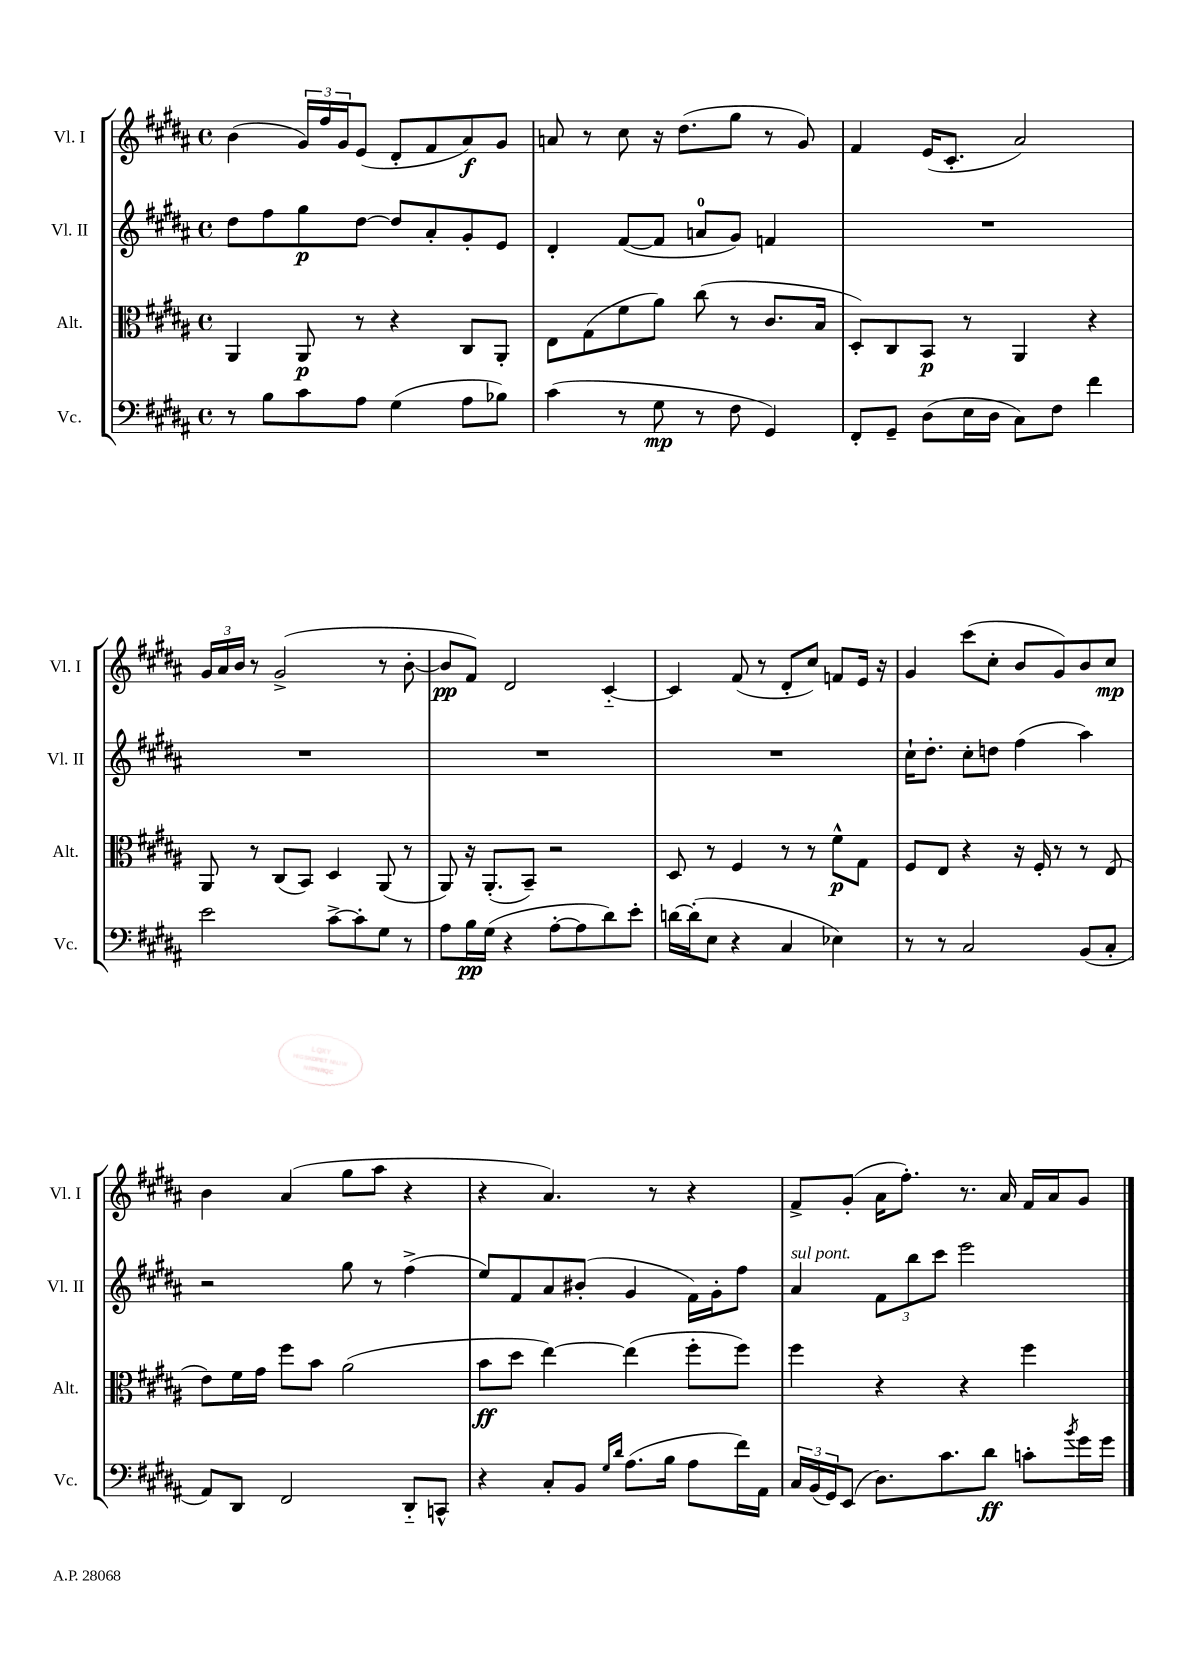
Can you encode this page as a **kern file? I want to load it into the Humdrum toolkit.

**kern	**dynam	**kern	**dynam	**kern	**dynam	**kern	**dynam
*part4	*part4	*part3	*part3	*part2	*part2	*part1	*part1
*staff4	*staff4	*staff3	*staff3	*staff2	*staff2	*staff1	*staff1
*I"Vc.	*	*I"Alt.	*	*I"Vl. II	*	*I"Vl. I	*
*I'Vc.	*	*I'Alt.	*	*I'Vl. II	*	*I'Vl. I	*
*clefF4	*	*clefC3	*	*clefG2	*	*clefG2	*
*k[f#c#g#d#a#]	*	*k[f#c#g#d#a#]	*	*k[f#c#g#d#a#]	*	*k[f#c#g#d#a#]	*
*M4/4	*	*M4/4	*	*M4/4	*	*M4/4	*
*met(c)	*	*met(c)	*	*met(c)	*	*met(c)	*
=37	=37	=37	=37	=37	=37	=37	=37
8r	.	4AA#/	.	8dd#\L	.	(4b\	.
8B\L	.	.	.	8ff#\	.	.	.
8c#\	.	8AA#/	p	8gg#\	p	24g#/LL)	.
.	.	.	.	.	.	24ff#/	.
.	.	.	.	.	.	24g#/J	.
8A#\J	.	8r	.	[8dd#\J	.	(8e/J	.
(4G#\	.	4r	.	8dd#/L]	.	8d#'/L	.
.	.	.	.	8a#'/	.	8f#/	.
8A#\L	.	8C#/L	.	8g#'/	.	8a#/)	f
8B-X\J)	.	8AA#'/J	.	8e/J	.	8g#/J	.
=38	=38	=38	=38	=38	=38	=38	=38
(4c#\	.	8E\L	.	4d#'/	.	8an/	.
.	.	(8G#\	.	.	.	8r	.
8r	.	8f#\	.	([8f#/L	.	8cc#\	.
8G#\	mp	8a#\J)	.	8f#/J]	.	16r	.
.	.	.	.	.	.	(8.dd#\L	.
8r	.	(8cc#\	.	8an/L	.	.	.
8F#\	.	8r	.	8g#/J)	.	8gg#\J	.
4GG#/)	.	8.c#/L	.	4fn/	.	8r	.
.	.	.	.	.	.	8g#/)	.
.	.	16B/Jk	.	.	.	.	.
=39	=39	=39	=39	=39	=39	=39	=39
8FF#'/L	.	8D#'/L)	.	1r	.	4f#/	.
8GG#~/J	.	8C#/	.	.	.	.	.
(8D#\L	.	8BB/J	p	.	.	(16e/KL	.
.	.	.	.	.	.	8.c#'/J	.
16E\L	.	8r	.	.	.	.	.
16D#\JJ	.	.	.	.	.	.	.
8C#\L)	.	4AA#/	.	.	.	2a#/)	.
8F#\J	.	.	.	.	.	.	.
4f#\	.	4r	.	.	.	.	.
!!LO:LB:g=z
=40	=40	=40	=40	=40	=40	=40	=40
2e\	.	8AA#/	.	1r	.	24g#/LL	.
.	.	.	.	.	.	24a#/	.
.	.	.	.	.	.	24b/JJ	.
.	.	8r	.	.	.	8r	.
.	.	(8C#/L	.	.	.	(2g#^/	.
.	.	8BB/J)	.	.	.	.	.
[8c#^\L	.	4D#/	.	.	.	.	.
8c#'\]	.	.	.	.	.	.	.
8G#\J	.	(8AA#/	.	.	.	8r	.
8r	.	8r	.	.	.	[8b'\	.
=41	=41	=41	=41	=41	=41	=41	=41
8A#\L	.	8AA#/)	.	1r	.	8b/L]	pp
16B\L	pp	16r	.	.	.	8f#/J)	.
(16G#\JJ	.	(8.AA#'/L	.	.	.	.	.
4r	.	.	.	.	.	2d#/	.
.	.	8BB~/J)	.	.	.	.	.
[8A#'\L	.	2r	.	.	.	.	.
8A#\]	.	.	.	.	.	.	.
8d#\)	.	.	.	.	.	[4c#/	.
8e'\J	.	.	.	.	.	.	.
=42	=42	=42	=42	=42	=42	=42	=42
[16dn\LL	.	8D#/	.	1r	.	4c#/]	.
(16d'\J]	.	.	.	.	.	.	.
8E\J	.	8r	.	.	.	.	.
4r	.	4F#/	.	.	.	(8f#/	.
.	.	.	.	.	.	8r	.
4C#/	.	8r	.	.	.	8d#'/L	.
.	.	8r	.	.	.	8cc#/J)	.
4E-X\)	.	8f#^^\L	p	.	.	8fn/L	.
.	.	8G#\J	.	.	.	16e/Jk	.
.	.	.	.	.	.	16r	.
=43	=43	=43	=43	=43	=43	=43	=43
8r	.	8F#/L	.	16cc#`\KL	.	4g#/	.
.	.	.	.	8.dd#'\J	.	.	.
8r	.	8E/J	.	.	.	.	.
2C#/	.	4r	.	8cc#'\L	.	(8ccc#\L	.
.	.	.	.	8ddn\J	.	8cc#'\J	.
.	.	16r	.	(4ff#\	.	8b/L	.
.	.	16F#'/	.	.	.	.	.
.	.	8r	.	.	.	8g#/)	.
(8BB/L	.	8r	.	4aa#\)	.	8b/	.
8C#'/J	.	(8E/	.	.	.	8cc#/J	mp
!!LO:LB:g=z
=44	=44	=44	=44	=44	=44	=44	=44
8AA#/L)	.	8e\L)	.	2r	.	4b\	.
8DD#/J	.	16f#\L	.	.	.	.	.
.	.	16g#\JJ	.	.	.	.	.
2FF#/	.	8ff#\L	.	.	.	(4a#/	.
.	.	8b\J	.	.	.	.	.
.	.	(2a#\	.	8gg#\	.	8gg#\L	.
.	.	.	.	8r	.	8aa#\J	.
8DD#/L	.	.	.	(4ff#^\	.	4r	.
8CCn^^/J	.	.	.	.	.	.	.
=45	=45	=45	=45	=45	=45	=45	=45
4r	.	8b\L	ff	8ee/L)	.	4r	.
.	.	8dd#\J	.	8f#/	.	.	.
8C#'/L	.	[4ee\)	.	8a#/	.	4.a#/)	.
8BB/J	.	.	.	(8b#X'/J	.	.	.
16qqG#/LL	.	.	.	.	.	.	.
16qqd#/JJ	.	.	.	.	.	.	.
(8.A#\L	.	(4ee\]	.	4g#/	.	.	.
.	.	.	.	.	.	8r	.
16B\Jk	.	.	.	.	.	.	.
8A#\L	.	8ff#'\L	.	16f#\LL)	.	4r	.
.	.	.	.	16g#'\J	.	.	.
16f#\L)	.	8ff#\J)	.	8ff#\J	.	.	.
16AA#\JJ	.	.	.	.	.	.	.
=46	=46	=46	=46	=46	=46	=46	=46
!	!	!	!	!LO:TX:a:i:t=sul pont.	!	!	!
24C#/LL	.	4ff#\	.	4a#/	.	8f#^/L	.
(24BB/	.	.	.	.	.	.	.
24GG#/J)	.	.	.	.	.	.	.
(8EE/J	.	.	.	.	.	(8g#'/J	.
8.D#\L)	.	4r	.	12f#\L	.	16a#\KL	.
.	.	.	.	.	.	8.ff#'\J)	.
.	.	.	.	12bb\	.	.	.
.	.	.	.	12ccc#\J	.	.	.
8.c#\	.	.	.	.	.	.	.
.	.	4r	.	2eee\	.	8.r	.
8d#\J	ff	.	.	.	.	.	.
.	.	.	.	.	.	16a#/	.
8cn'\L	.	4ff#\	.	.	.	16f#/LL	.
.	.	.	.	.	.	16a#/J	.
8qb/	.	.	.	.	.	.	.
16g#\L	.	.	.	.	.	8g#/J	.
16g#\JJ	.	.	.	.	.	.	.
==	==	==	==	==	==	==	==
*-	*-	*-	*-	*-	*-	*-	*-
